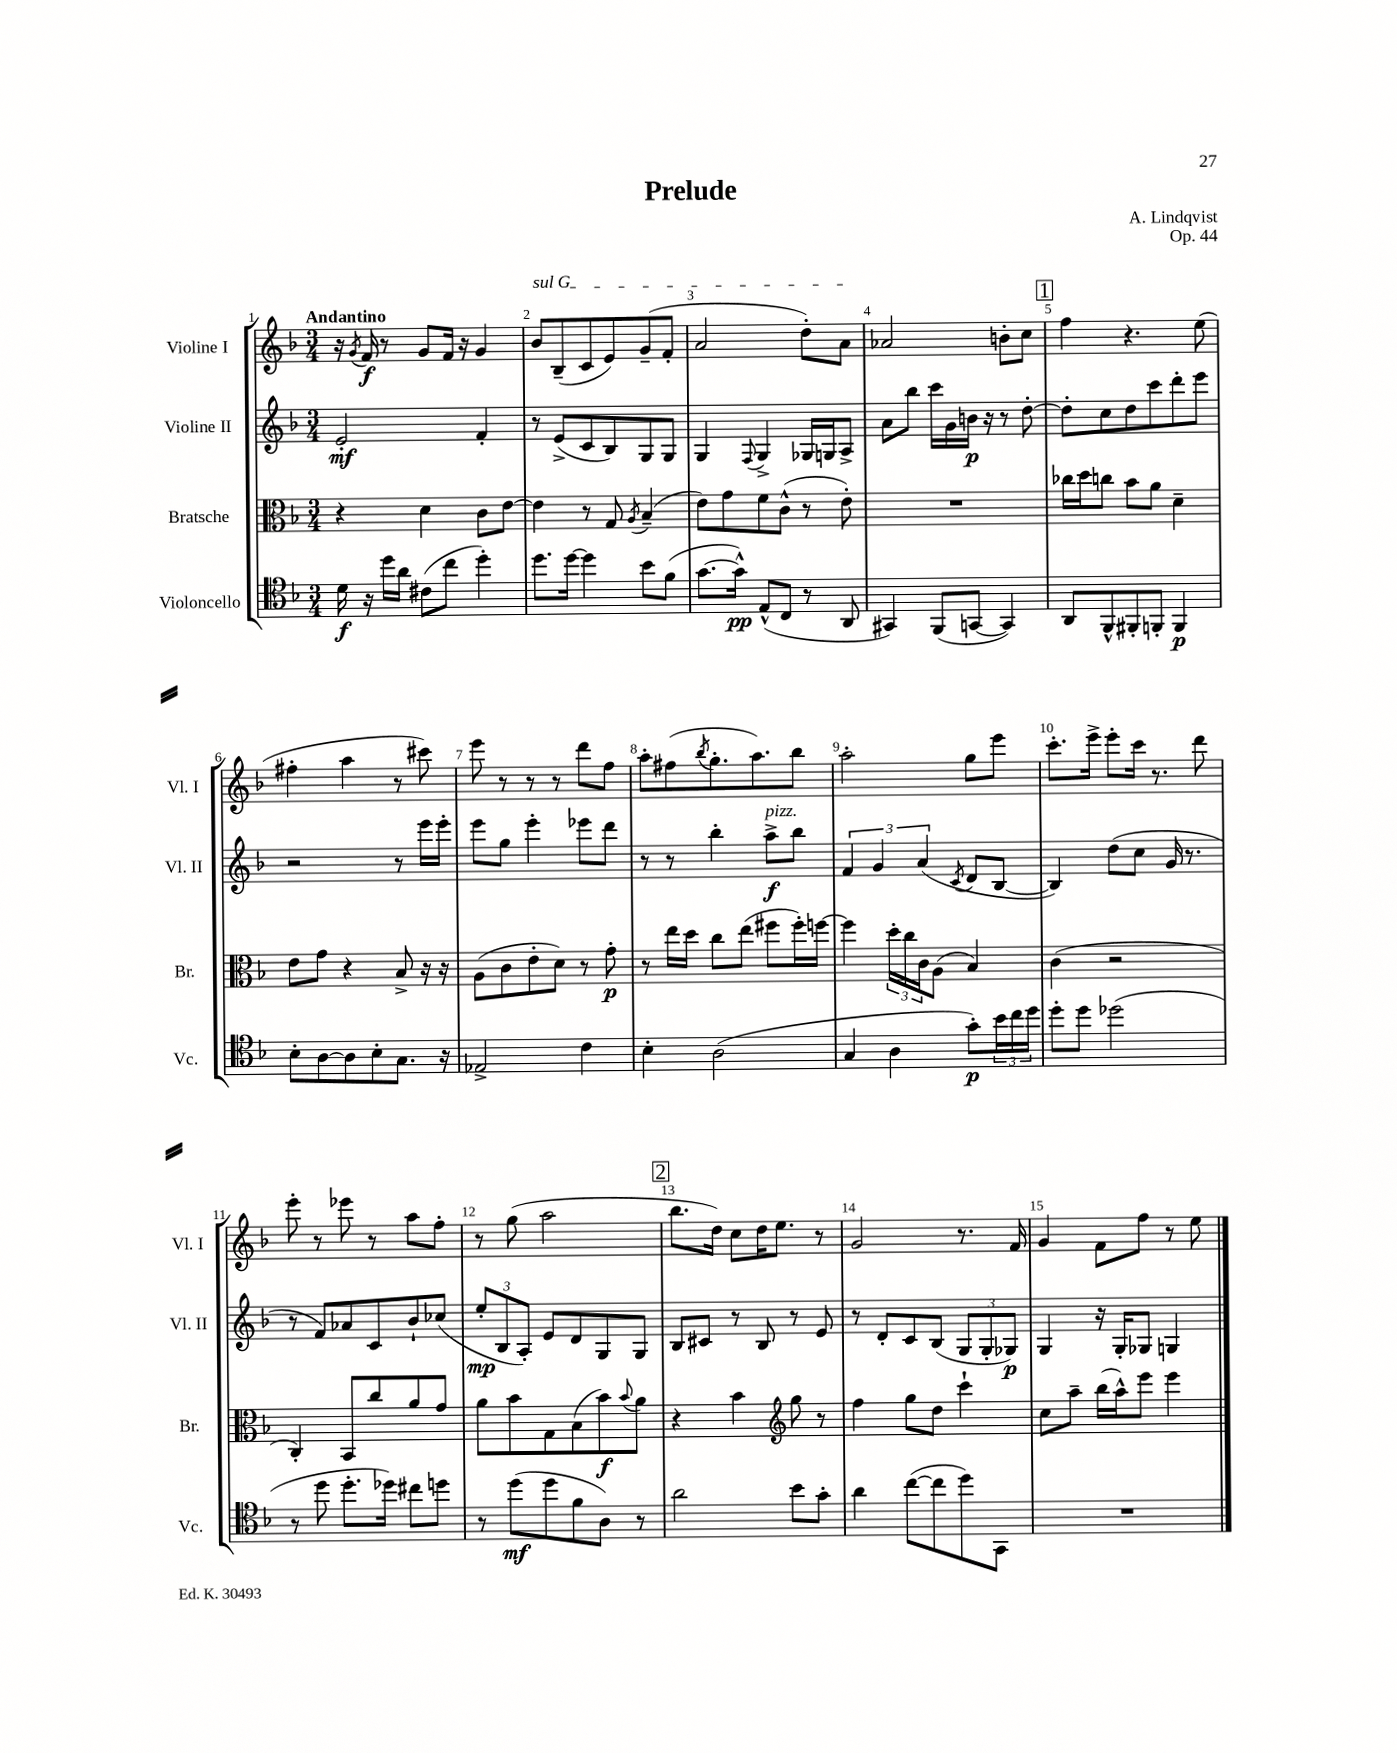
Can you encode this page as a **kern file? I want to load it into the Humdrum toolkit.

**kern	**kern	**kern	**kern
*staff4	*staff3	*staff2	*staff1
*clefC4	*clefC3	*clefG2	*clefG2
*k[b-]	*k[b-]	*k[b-]	*k[b-]
*M3/4	*M3/4	*M3/4	*M3/4
16d	4r	2e'	16r
.	.	.	8qg
16r	.	.	16f
16dd	.	.	8r
16a	.	.	.
(8c#	4d	.	8g
8cc	.	.	16f
.	.	.	16r
4dd')	8c	4f'	4g
.	[8e	.	.
=	=	=	=
8.dd	4e]	8r	8b-
.	.	(8e^	(8B-~
[16dd	.	.	.
4dd]	8r	8c	8c
.	8G	8B-)	8e)
.	8qA	.	.
8b-	(4B-~	8G	(8g~
(8f	.	8G	8f'
=	=	=	=
[8.g	8e)	4G	2a
.	8g	.	.
16g^^])	.	.	.
.	.	8qqF	.
(8E^^	8f	4G^	.
8C	(8c^^	.	.
8r	8r	16G-	8dd')
.	.	16G	.
8AA	8e')	8A^	8a
=	=	=	=
4GG#)	2.r	8a	2a-
.	.	8bb-	.
(8FF	.	16ccc	.
.	.	16g	.
[8GG	.	16b	.
.	.	16r	.
4GG])	.	8r	8b'
.	.	[8dd'	8cc
=	=	=	=
8AA	16cc-	8dd']	4ff
.	16dd	.	.
8FF^^	8cc	8cc	.
8FF#'	8b-	8dd	4.r
8FF'	8a	8ccc	.
4FF	4d~	8ddd'	.
.	.	8eee	(8ee
=	=	=	=
8B-'	8e	2r	4ff#'
[8A	8g	.	.
8A]	4r	.	4aa
8B-'	.	.	.
8.G	8B-^	8r	8r
.	16r	16eee	8ccc#)
16r	16r	16eee'	.
=	=	=	=
2E-^	(8A	8eee	8eee
.	8c	8gg	8r
.	8e'	4eee'	8r
.	8d)	.	8r
4c	8r	8eee-	8ddd
.	8g'	8ddd	8ff
=	=	=	=
4B-'	8r	8r	8aa'
.	16ee	8r	(8ff#
.	16dd	.	.
.	.	.	8qbb-
(2A	8cc	4bb-'	8.gg'
.	(8ee	.	.
.	.	.	8.aa)
.	8ff#	8aa^	.
.	16ff#')	8bb-	8bb-
.	[16ff	.	.
=	=	=	=
4G	4ff]	6f	2aa'
.	.	6g	.
4A	24dd'	.	.
.	24cc	.	.
.	24c	(6a	.
.	(8A	.	.
.	.	8qc	.
8g')	4B-)	8d	8gg
24b-	.	[8B-	8eee
24cc	.	.	.
24dd	.	.	.
=	=	=	=
8dd'	(4c	4B-])	8.ccc'
8dd	.	.	.
.	.	.	16eee^
(2dd-	2r	(8dd	8eee'
.	.	8cc	16ccc
.	.	.	8.r
.	.	16g	.
.	.	8.r	.
.	.	.	8ddd
=	=	=	=
8r	4C')	8r	8eee'
8dd	.	8f)	8r
8.dd'	8BB-	8a-	8eee-
.	8cc	8c	8r
16dd-)	.	.	.
8cc#	8a	8b-`	8aa
8dd	8g	(8cc-	8ff'
=	=	=	=
8r	8a	12ee'	8r
.	.	12B-	.
(8dd	8b-	.	(8gg
.	.	12A')	.
8dd	8G	8e	2aa
8f	(8B-	8d	.
8A)	8b-)	8G	.
.	8qqb-	.	.
8r	8a	8G	.
=	=	=	=
2a	4r	8B-	8.bb-
.	.	8c#	.
.	.	.	16dd)
.	4b-	8r	8cc
.	.	8B-	16dd
.	.	.	8.ee
*	*clefG2	*	*
8b-	8gg	8r	.
8g'	8r	8e	8r
=	=	=	=
4a	4ff	8r	2g
.	.	8d'	.
([8cc	8gg	8c	.
8cc]	8dd	(8B-	.
8dd)	4ccc`	12G	8.r
.	.	12G'	.
8GG	.	.	.
.	.	12G-)	.
.	.	.	16f
=	=	=	=
2.r	8cc	4G	4g
.	8aa~	.	.
.	(16bb-	16r	8f
.	16aa^^)	16G'	.
.	8eee	8G-	8ff
.	4eee	4G	8r
.	.	.	8ee
==	==	==	==
*-	*-	*-	*-
